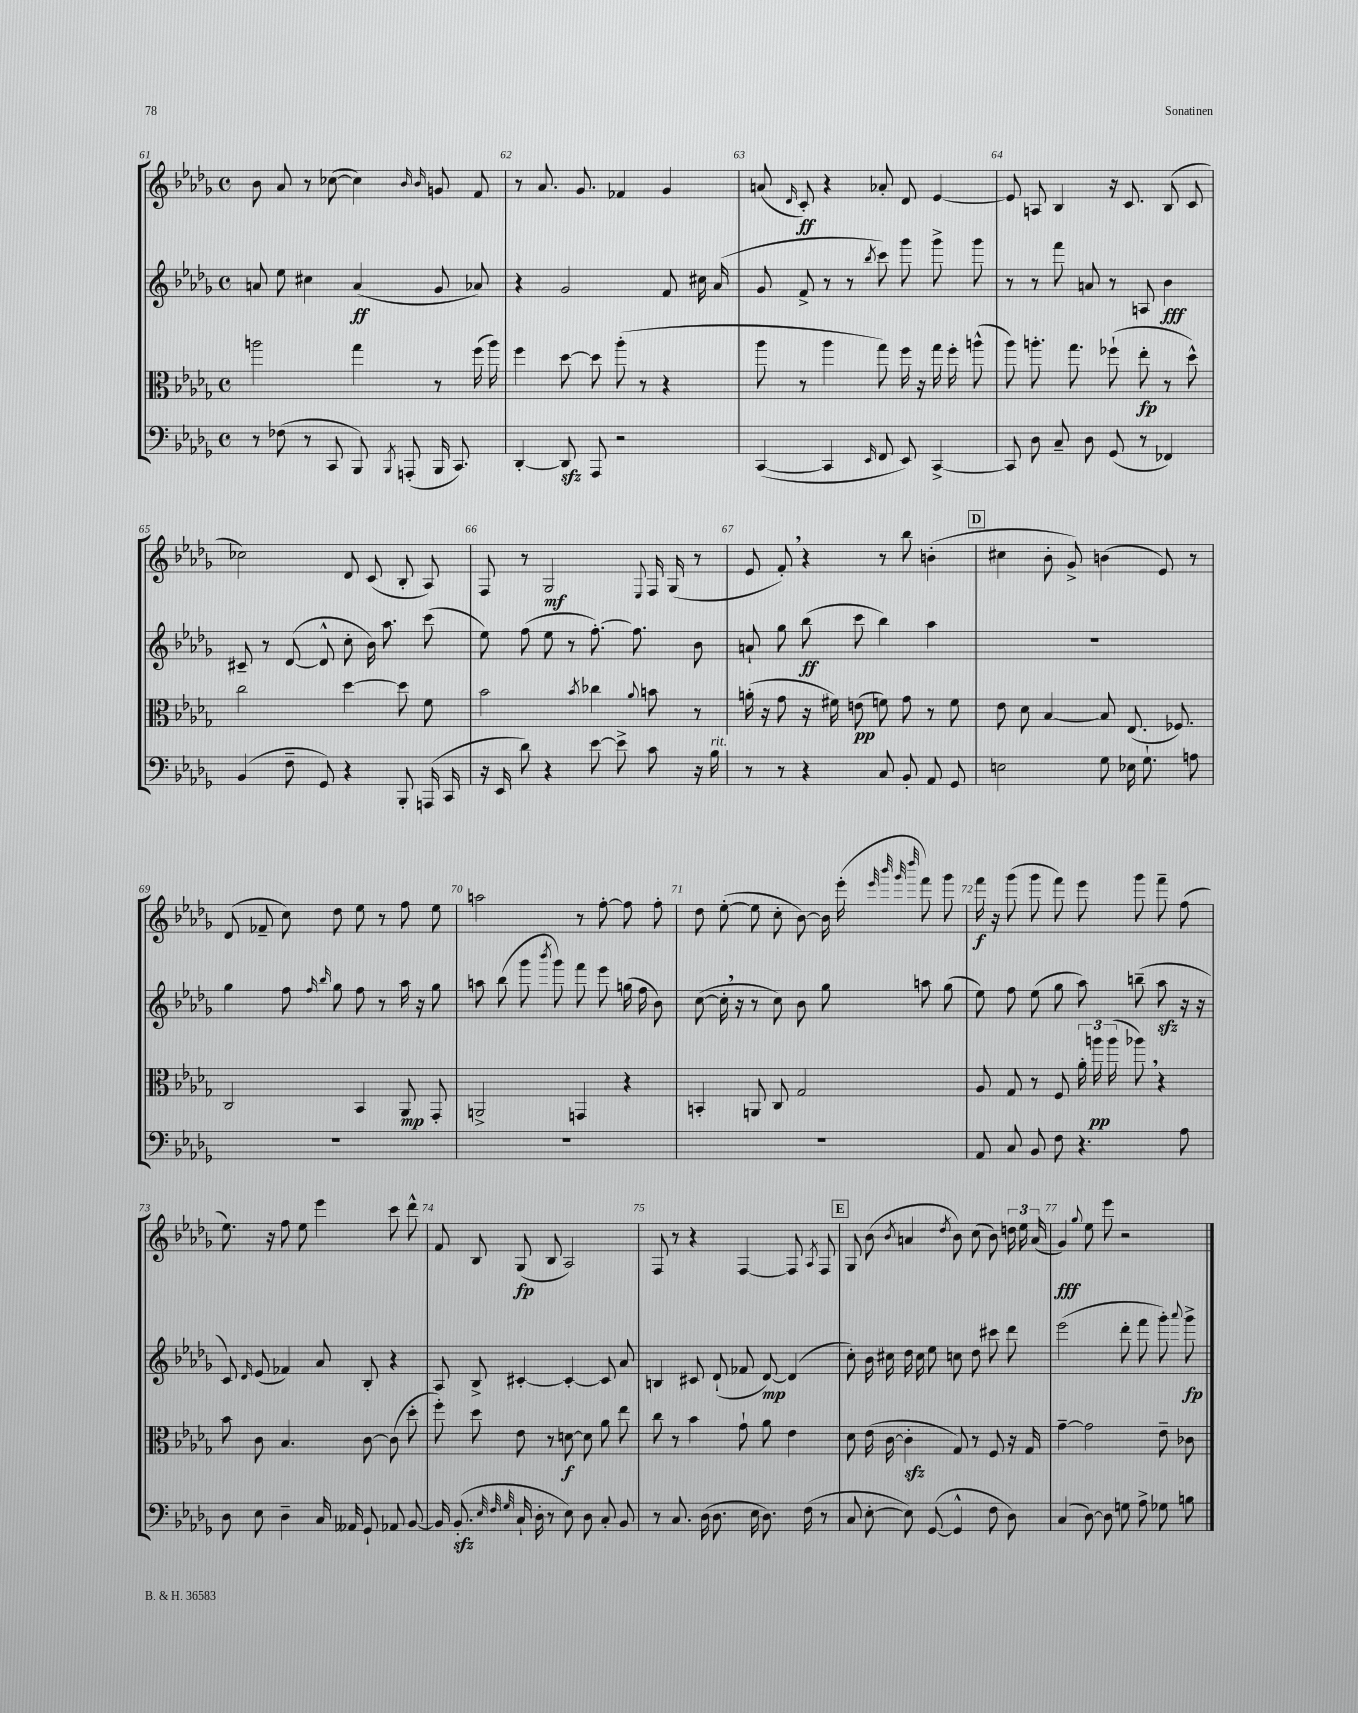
<<
\new StaffGroup <<
\new Staff = "s0" {
    \clef treble \key des \major \defaultTimeSignature \time 4/4
    \autoBeamOff bes'8 aes'8 r8 ces''8~( ces''4) \grace { bes'16 bes'16 } g'8 f'8 |
    r8 aes'8. ges'8. fes'4 ges'4 |
    a'8( \grace { des'16 } c'8-.\ff) r4 aes'8-. des'8 ees'4~ |
    ees'8 a8 bes4 r16 c'8. bes8( c'8 |
    ces''2) des'8 c'8( bes8-. aes8) |
    f8 r8 ges2\mf \appoggiatura { ees8 } f16 ges16( r8 |
    ees'8 f'8-.) \breathe r4 r8 bes''8 b'4-.( |
    \mark \markup { \box "D" } cis''4 bes'8-. ges'8->) b'4( ees'8) r8 |
    des'8( fes'8-- c''8) des''8 ees''8 r8 f''8 ees''8 |
    a''2 r8 f''8~-. f''8 f''8-. |
    des''8 ees''8~-.( ees''8 c''8-. bes'8~) bes'16 ees'''16-.( \grace { ees'''32 bes'''32 ges'''32 des''''32 } f'''8) ges'''8 |
    f'''16\f r16 ges'''8( ges'''8 f'''8) ees'''8 ges'''8 f'''8-- f''8( |
    ees''8.) r16 f''8 ees''8 ees'''4 c'''8 des'''8-^ |
    f'8 bes8 ges8\fp( bes8 aes2) |
    f8 r8 r4 f4~ f8 \acciaccatura { aes8 } f8 |
    \mark \markup { \box "E" } ges8 bes'8( \acciaccatura { bes'8 } a'4 \acciaccatura { des''8 } bes'8) c''8( bes'8) \tuplet 3/2 { d''16 ees''16 a'16( } |
    ges'4\fff) \appoggiatura { ges''8 } ees''8 ees'''8 r2 \bar "|." |
}
\new Staff = "s1" {
    \clef treble \key des \major \defaultTimeSignature \time 4/4
    \autoBeamOff a'8 ees''8 cis''4 a'4\ff( ges'8 aes'8) |
    r4 ges'2 f'8 cis''16 aes'16( |
    ges'8 f'8-> r8 r8 \acciaccatura { bes''8 } c'''8) ges'''8 ges'''8-> ges'''8 |
    r8 r8 f'''8 a'8 r8 a8 bes'4\fff |
    cis'8-- r8 des'8~( des'8-^ c''8-. bes'16) aes''8. c'''8( |
    ees''8) f''8( ees''8 r8 f''8.~-.) f''8. bes'8 |
    a'8-! ges''8 bes''8\ff( c'''8 bes''4) aes''4 |
    \mark \markup { \box "D" } R1 |
    ges''4 f''8 \grace { f''16 bes''16 } ges''8 f''8 r8 aes''16 r16 ges''8 |
    a''8 bes''8( ges'''8 \acciaccatura { bes'''8 } ges'''8) f'''8 ees'''8 g''16( f''16 bes'8) |
    c''8~( c''16-. \breathe r16 r8 c''8) bes'8 ges''8 a''8 ges''8( |
    ees''8) f''8 ees''8( ges''8 aes''8) b''8--( aes''8\sfz r16 r16 |
    c'8) \grace { des'16 } ees'8( fes'4) aes'8 bes8-. r4 |
    aes8 bes8-> cis'4~-. cis'4~-. cis'8 aes'8 |
    b4 cis'8 des'8-!( fes'8 des'8~\mp) des'4( |
    \mark \markup { \box "E" } c''8-.) bes'16 cis''16 des''16 cis''16 ees''8 c''8 des''8 cis'''8 des'''8 |
    ees'''2( des'''8-. f'''8 ges'''8-.) \appoggiatura { aes'''8 } ges'''8->\fp \bar "|." |
}
\new Staff = "s2" {
    \clef alto \key des \major \defaultTimeSignature \time 4/4
    \autoBeamOff a''2 ges''4 r8 f''16( a''16) |
    f''4 des''8~ des''8 aes''8-.( r8 r4 |
    aes''8 r8 aes''4 ges''8) f''16 r16 ges''16 f''16-. a''8-^( |
    aes''8) a''8.-. ges''8. fes''8-!( ees''8-.\fp r8 des''8-^) |
    c''2 des''4~ des''8 f'8 |
    bes'2 \acciaccatura { bes'8 } ces''4 \appoggiatura { aes'8 } b'8 r8 |
    a'16-.( r16 ges'8 r16 fis'16) e'8\pp( f'8) ges'8 r8 f'8 |
    \mark \markup { \box "D" } ees'8 des'8 bes4~ bes8 ees8.( fes8.) |
    c2 bes,4 aes,8\mp ges,8-. |
    a,2-> g,4 r4 |
    b,4-. a,8 c8 ges2 |
    aes8 ges8 r8 f8 \tuplet 3/2 { aes'16-. a''16\pp a''16( } aes''8) \breathe r4 |
    bes'8 c'8 bes4. c'8~ c'8( des''8-. |
    f''8-.) des''8 ees'8 r8 d'8~\f d'8 aes'8 ees''8 |
    c''8 r8 bes'4 ges'8-! aes'8 ees'4 |
    \mark \markup { \box "E" } des'8 ees'16( c'16~ c'4-.\sfz ges8) r8 f8 r16 ges16 |
    ges'4~-- ges'2 ees'8-- ces'8 \bar "|." |
}
\new Staff = "s3" {
    \clef bass \key des \major \defaultTimeSignature \time 4/4
    \autoBeamOff r8 fes8( r8 c,8 bes,,8) \acciaccatura { bes,,8 } a,,8-.( bes,,16 c,8.) |
    des,4~-. des,8\sfz aes,,8 r2 |
    c,4~( c,4 \grace { ees,16 } f,8 ees,8) c,4~-> |
    c,8 des8 c8-- des8 ges,8( r8 fes,4) |
    bes,4( f8-- ges,8) r4 bes,,8-. a,,16( c,16 |
    r16 ees,16 des'8) r4 ees'8~ ees'8-> c'8 r16 bes16^\markup { \italic "rit." } |
    r8 r8 r4 c8 bes,8-. aes,8 ges,8 |
    \mark \markup { \box "D" } e2 ges8 ees16 ges8.-! a8 |
    R1 |
    R1 |
    R1 |
    aes,8 c8 bes,8 f8 r4. aes8 |
    des8 ees8 des4-- c16 aeses,16 ges,8-! aes,8 bes,8~ |
    bes,16 bes,8.-.\sfz( \grace { ees32 f32 ges32 } c16-! des16-. r8 ees8) des8 c8-. bes,8 |
    r8 c8. des16( des8. ees16 des8.) f16( r8 |
    \mark \markup { \box "E" } c8 ees8~-. ees8) ges,8~( ges,4-^ f8 des8) |
    c4( des8~) des8 g8 aes8-> ges8 b8 \bar "|." |
}
>>
>>
\layout { \context { \Score currentBarNumber = #61 \override BarNumber.break-visibility = ##(#f #t #t) barNumberVisibility = #all-bar-numbers-visible } }
